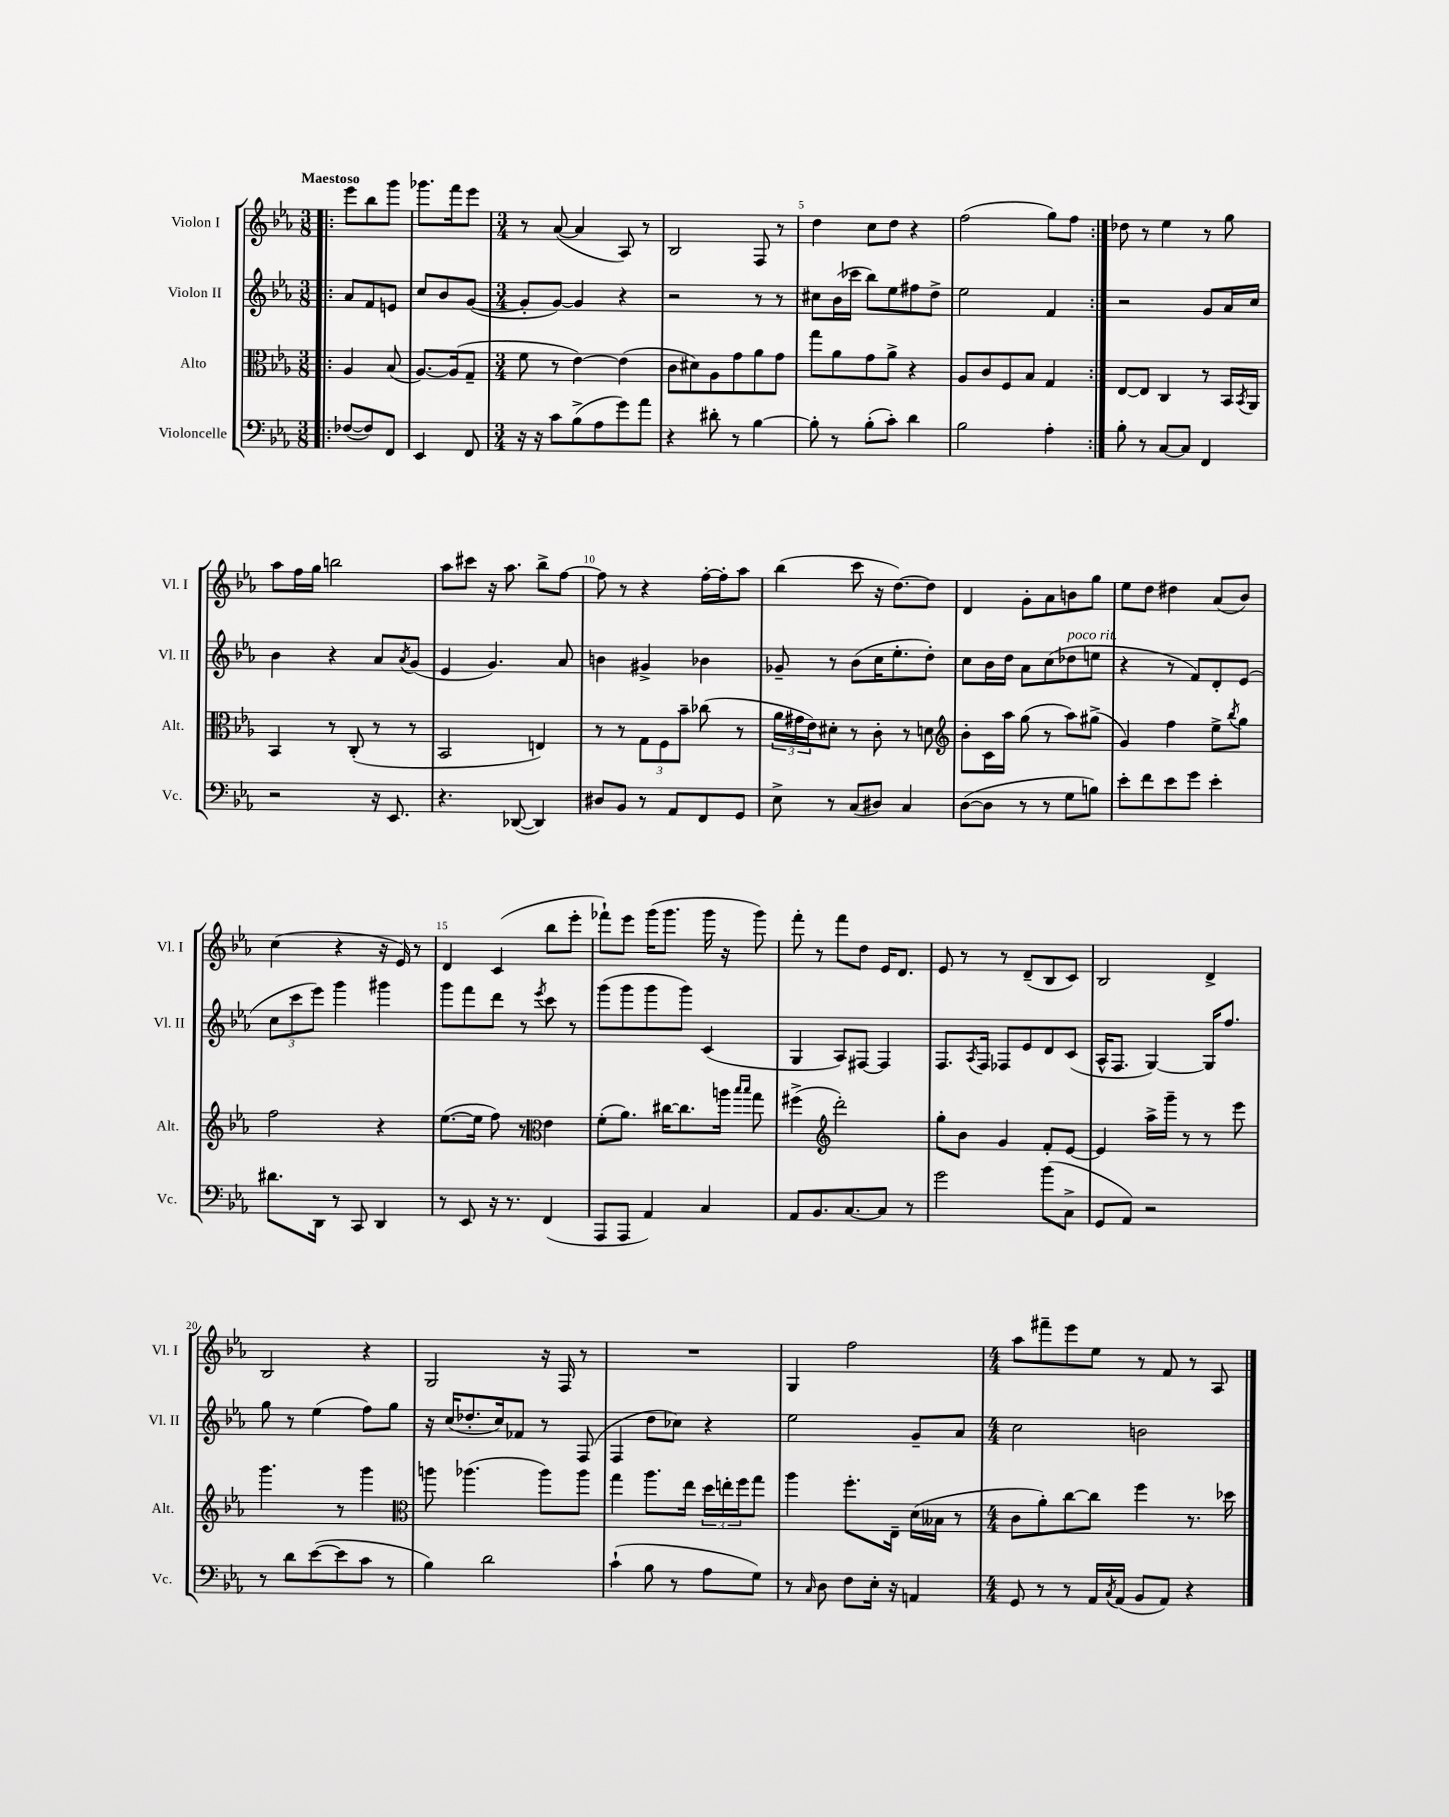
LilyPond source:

<<
\new StaffGroup <<
\new Staff = "s0" \with { instrumentName = "Violon I" shortInstrumentName = "Vl. I" } {
    \clef treble \key ees \major \numericTimeSignature \time 3/8 \tempo "Maestoso"
    \repeat volta 2 { \bar ".|:" ees'''8 bes''8 g'''8 |
    ges'''8. f'''16 ees'''8 |
    \numericTimeSignature \time 3/4 r8 aes'8~( aes'4 aes8) r8 |
    bes2 f8 r8 |
    d''4 c''8 d''8 r4 |
    f''2( g''8) f''8 | }
    des''8 r8 ees''4 r8 g''8 |
    aes''8 f''16 g''16 b''2 |
    aes''8 cis'''8 r16 aes''8. bes''8-> f''8~ |
    f''8 r8 r4 f''16~-. f''16-. aes''8 |
    bes''4( c'''8 r16 d''8.~) d''8 |
    d'4 g'8-. aes'8 b'8 g''8 |
    ees''8 d''8 dis''4 aes'8( bes'8) |
    c''4( r4 r16 ees'16) r8 |
    d'4 c'4( bes''8 ees'''8-. |
    fes'''8-!) ees'''8 g'''16( g'''8. g'''16 r16 g'''8) |
    f'''8-. r8 f'''8 d''8 ees'16 d'8. |
    ees'8 r8 r8 d'8--( bes8 c'8) |
    bes2 d'4-> |
    bes2 r4 |
    g2 r16 f16 r8 |
    R2. |
    g4 f''2 |
    \numericTimeSignature \time 4/4 aes''8 fis'''8-- ees'''8 ees''8 r8 f'8 r8 aes8 \bar "|." |
}
\new Staff = "s1" \with { instrumentName = "Violon II" shortInstrumentName = "Vl. II" } {
    \clef treble \key ees \major \numericTimeSignature \time 3/8
    \repeat volta 2 { \bar ".|:" aes'8 f'8 e'8 |
    c''8 bes'8 g'8~( |
    \numericTimeSignature \time 3/4 g'8-. g'8~) g'4 r4 |
    r2 r8 r8 |
    cis''8 bes'16( ces'''16 bes''8) ees''8 fis''8 d''8-> |
    ees''2 f'4 | }
    r2 g'8 aes'16 c''16 |
    bes'4 r4 aes'8 \acciaccatura { aes'8 } g'8( |
    ees'4 g'4.) aes'8 |
    b'4 gis'4-> bes'4 |
    ges'8-- r8 bes'8( c''16 ees''8.-. d''8-.) |
    c''8 bes'16 d''16 aes'8 c''8( des''8^\markup { \italic "poco rit." } e''8 |
    r4 r8 f'8) d'8-. ees'8( |
    \tuplet 3/2 { c''8 c'''8 ees'''8) } g'''4 gis'''4 |
    g'''8 f'''8 d'''8 r8 \acciaccatura { ees'''8 } c'''8 r8 |
    g'''8( g'''8 g'''8 g'''8) c'4( |
    g4 aes8) fis8~ fis4 |
    f8. \acciaccatura { aes8 } f16 fes8 ees'8 d'8 c'8( |
    aes16-^ f8. g4~) g16 f''8. |
    g''8 r8 ees''4( f''8) g''8 |
    r16 c''16( des''8.-. c''16) fes'8 r8 f8( |
    f4 d''8 ces''8) r4 |
    ees''2 g'8-- aes'8 |
    \numericTimeSignature \time 4/4 c''2 b'2 \bar "|." |
}
\new Staff = "s2" \with { instrumentName = "Alto" shortInstrumentName = "Alt." } {
    \clef alto \key ees \major \numericTimeSignature \time 3/8
    \repeat volta 2 { \bar ".|:" aes4 bes8( |
    aes8.~) aes16( g8-- |
    \numericTimeSignature \time 3/4 f'8 r8 ees'4~) ees'4( |
    c'8 dis'8) aes8 g'8 aes'8 g'8 |
    g''8 aes'8 g'8 aes'8-> r4 |
    aes8 c'8 f8 bes8 g4 | }
    ees8~ ees8 c4 r8 bes,16 \acciaccatura { bes,8 } aes,16 |
    bes,4 r8 c8-.( r8 r8 |
    bes,2 e4) |
    r8 r8 \tuplet 3/2 { g8 f8 bes'8-- } ces''8( r8 |
    \tuplet 3/2 { aes'16 gis'16 ees'16) } dis'8-. r8 c'8-. r8 d'8 |
    \clef treble bes'8-. c'16 aes''16 g''8( r8 aes''8) gis''8->( |
    g'4) f''4 ees''8-> \acciaccatura { bes''8 } g''8 |
    f''2 r4 |
    ees''8.~( ees''16 f''8) r8 \clef alto ees'4 |
    f'8-.( aes'8.) cis''16~ cis''8. a''16 \grace { bes''16 bes''16 } g''8 |
    fis''4->( \clef treble d'''2-.) |
    g''8-. bes'8 g'4 f'8-. ees'8~ |
    ees'4 aes''16-> g'''16-- r8 r8 ees'''8 |
    g'''4. r8 g'''4 |
    \clef alto a''8 aes''4.( aes''8) aes''8 |
    g''4 aes''8. ees''16 \tuplet 3/2 { d''16 e''16-. f''16 } g''8 |
    aes''4 f''8.-. ees16-- d'16( beses16 r8 |
    \numericTimeSignature \time 4/4 c'8 aes'8-.) c''8~ c''8 f''4 r8. des''16 \bar "|." |
}
\new Staff = "s3" \with { instrumentName = "Violoncelle" shortInstrumentName = "Vc." } {
    \clef bass \key ees \major \numericTimeSignature \time 3/8
    \repeat volta 2 { \bar ".|:" fes8~( fes8) f,8 |
    ees,4 f,8 |
    \numericTimeSignature \time 3/4 r16 r16 c'8 bes8->( aes8 g'8) aes'8 |
    r4 dis'8-. r8 bes4~ |
    bes8-. r8 bes8-.( c'8-.) d'4 |
    bes2 aes4-. | }
    bes8-. r8 c8~ c8 f,4 |
    r2 r16 ees,8. |
    r4. des,8~( des,4) |
    dis8 bes,8 r8 aes,8 f,8 g,8 |
    ees8-> r8 c8( dis8) c4 |
    d8~( d8 r8 r8 g8 b8) |
    ees'8-. f'8 ees'8 g'8 ees'4-. |
    dis'8. d,16 r8 c,8 d,4 |
    r8 ees,8 r16 r8. f,4( |
    aes,,8 aes,,8 aes,4) c4 |
    aes,8 bes,8. c8.~ c8 r8 |
    g'2 bes'8( c8-> |
    g,8 aes,8) r2 |
    r8 d'8 ees'8~( ees'8 c'8 r8 |
    bes4) d'2 |
    c'4-!( bes8 r8 aes8 g8) |
    r8 \grace { c16 } d8 f8 ees16-. r16 a,4 |
    \numericTimeSignature \time 4/4 g,8 r8 r8 aes,16 \acciaccatura { c8 } aes,16( bes,8 aes,8) r4 \bar "|." |
}
>>
>>
\layout { \context { \Score \override BarNumber.break-visibility = ##(#f #t #t) barNumberVisibility = #(every-nth-bar-number-visible 5) } }
